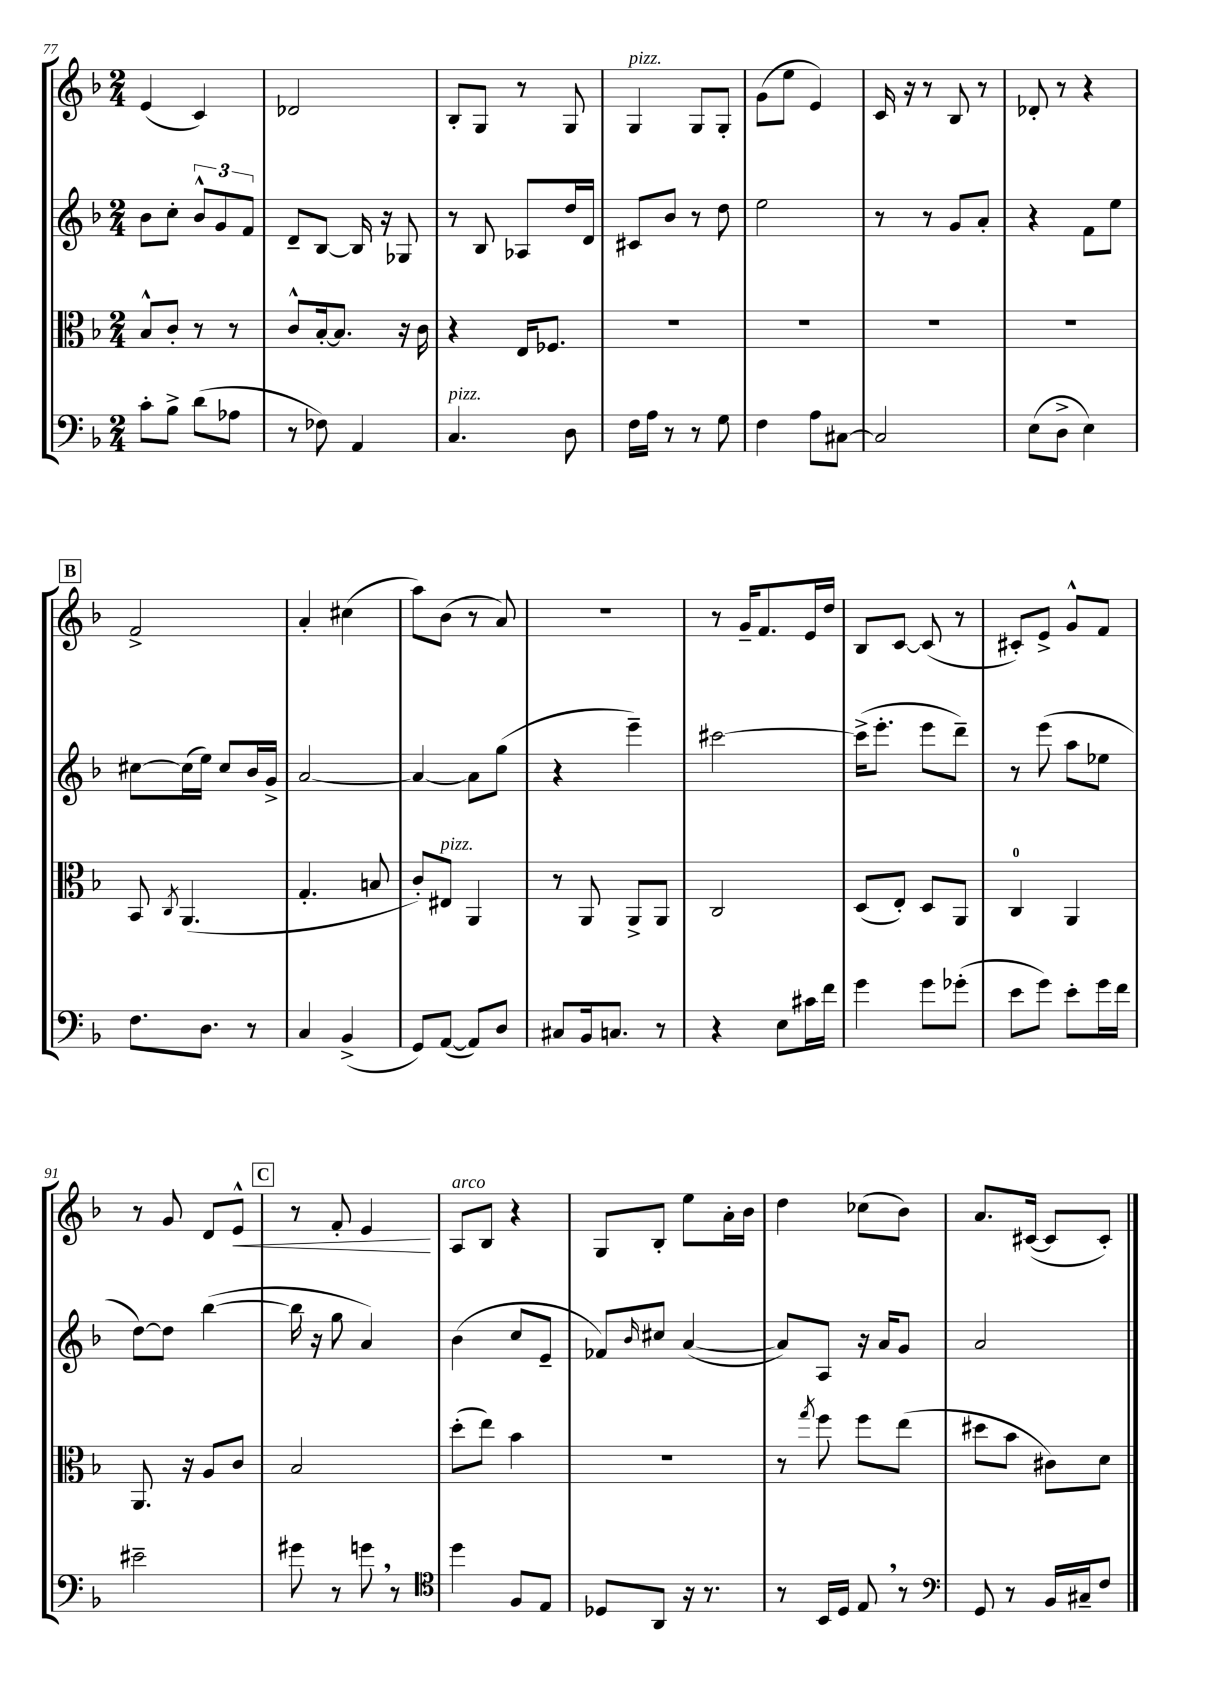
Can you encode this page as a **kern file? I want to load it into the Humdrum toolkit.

**kern	**kern	**kern	**kern
*staff4	*staff3	*staff2	*staff1
*clefF4	*clefC3	*clefG2	*clefG2
*k[b-]	*k[b-]	*k[b-]	*k[b-]
*M2/4	*M2/4	*M2/4	*M2/4
8c'\L	8B-^^/L	8b-\L	(4e/
8B-^\J	8c'/J	8cc'\J	.
(8d\L	8r	12b-^^/L	4c/)
.	.	12g/	.
8A-\J	8r	.	.
.	.	12f/J	.
=	=	=	=
8r	8c^^/L	8d~/L	2d-/
8F-\)	[16B-'/k	[8B-/J	.
.	8.B-/]J	.	.
4AA/	.	16B-/]	.
.	.	16r	.
.	16r	8G-/	.
.	16c\	.	.
=	=	=	=
4.C/	4r	8r	8B-'/L
.	.	8B-/	8G/J
.	16E/LK	8A-/L	8r
.	8.F-/J	.	.
8D\	.	16dd/L	8G/
.	.	16d/JJ	.
=	=	=	=
16F\LL	2r	8c#/L	4G/
16A\JJ	.	.	.
8r	.	8b-/J	.
8r	.	8r	8G/L
8G\	.	8dd\	8G'/J
=	=	=	=
4F\	2r	2ee\	(8g\L
.	.	.	8ee\J
8A\L	.	.	4e/)
[8C#\J	.	.	.
=	=	=	=
2C#/]	2r	8r	16c/
.	.	.	16r
.	.	8r	8r
.	.	8g/L	8B-/
.	.	8a'/J	8r
=	=	=	=
(8E\L	2r	4r	8d-'/
8D^\J	.	.	8r
4E\)	.	8f\L	4r
.	.	8ee\J	.
=	=	=	=
8.F\L	8BB-/	[8cc#\L	2f^/
.	8qC/	.	.
.	(4.AA/	(16cc#\]L	.
8.D\J	.	16ee\JJ)	.
.	.	8cc#/L	.
8r	.	16b-/L	.
.	.	16g^/JJ	.
=	=	=	=
4C/	4.G'/	[2a/	4a'/
(4BB-^/	.	.	(4cc#\
.	8B/	.	.
=	=	=	=
8GG/L)	8c'/L)	4a/_	8aa\L)
([8AA/J	8E#/J	.	(8b-\J
8AA/]L)	4AA/	8a\]L	8r
8D/J	.	(8gg\J	8a/)
=	=	=	=
8C#/L	8r	4r	2r
16BB-/k	8AA/	.	.
8.C/J	.	.	.
.	8AA^/L	4eee~\)	.
8r	8AA/J	.	.
=	=	=	=
4r	2C/	[2ccc#\	8r
.	.	.	16g~/LK
.	.	.	8.f/
8E\L	.	.	.
16c#\L	.	.	16e/L
16f\JJ	.	.	16dd/JJ
=	=	=	=
4g\	(8D/L	(16ccc#^\]LK	8B-/L
.	.	8.eee'\J	.
.	8E'/J)	.	[8c/J
8g\L	8D/L	8eee\L	(8c/]
(8g-'\J	8AA/J	8ddd~\J)	8r
=	=	=	=
8e\L	4C/	8r	8c#'/L)
8g\J)	.	(8eee\	8e^/J
8e'\L	4AA/	8aa\L	8g^^/L
16g\L	.	8ee-\J	8f/J
16f\JJ	.	.	.
=	=	=	=
2e#~\	8.AA/	[8dd\L)	8r
.	.	8dd\]J	8g/
.	16r	.	.
.	8A/L	([4bb-\	8d/L
.	8c/J	.	8e^^/J
=	=	=	=
8g#\	2B-/	16bb-\]	8r
.	.	16r	.
8r	.	8gg\	8f'/
8g\	.	4a/)	4e/
8r	.	.	.
=	=	=	=
*clefC4	*	*	*
4dd\	(8dd'\L	(4b-\	8A/L
.	8ee\J)	.	8B-/J
8F/L	4b-\	8cc/L	4r
8E/J	.	8e~/J	.
=	=	=	=
8D-/L	2r	8f-/L)	8G/L
.	.	16qqb-/	.
8AA/J	.	8cc#/J	8B-'/J
16r	.	([4a/	8ee\L
8.r	.	.	.
.	.	.	16a'\L
.	.	.	16b-\JJ
=	=	=	=
8r	8r	8a/]L)	4dd\
.	8qgg/	.	.
16BB-/LL	8ff\	8A/J	.
16D/JJ	.	.	.
8E/	8ff\L	16r	(8cc-\L
.	.	16a/LK	.
8r	(8ee\J	8g/J	8b-\J)
=	=	=	=
*clefF4	*	*	*
8GG/	8dd#\L	2a/	8.a/L
8r	8b-\J	.	.
.	.	.	([16c#/Jk
16BB-/LL	8c#\L)	.	8c#/]L
16C#~/J	.	.	.
8F/J	8d\J	.	8c#'/J)
==	==	==	==
*-	*-	*-	*-
